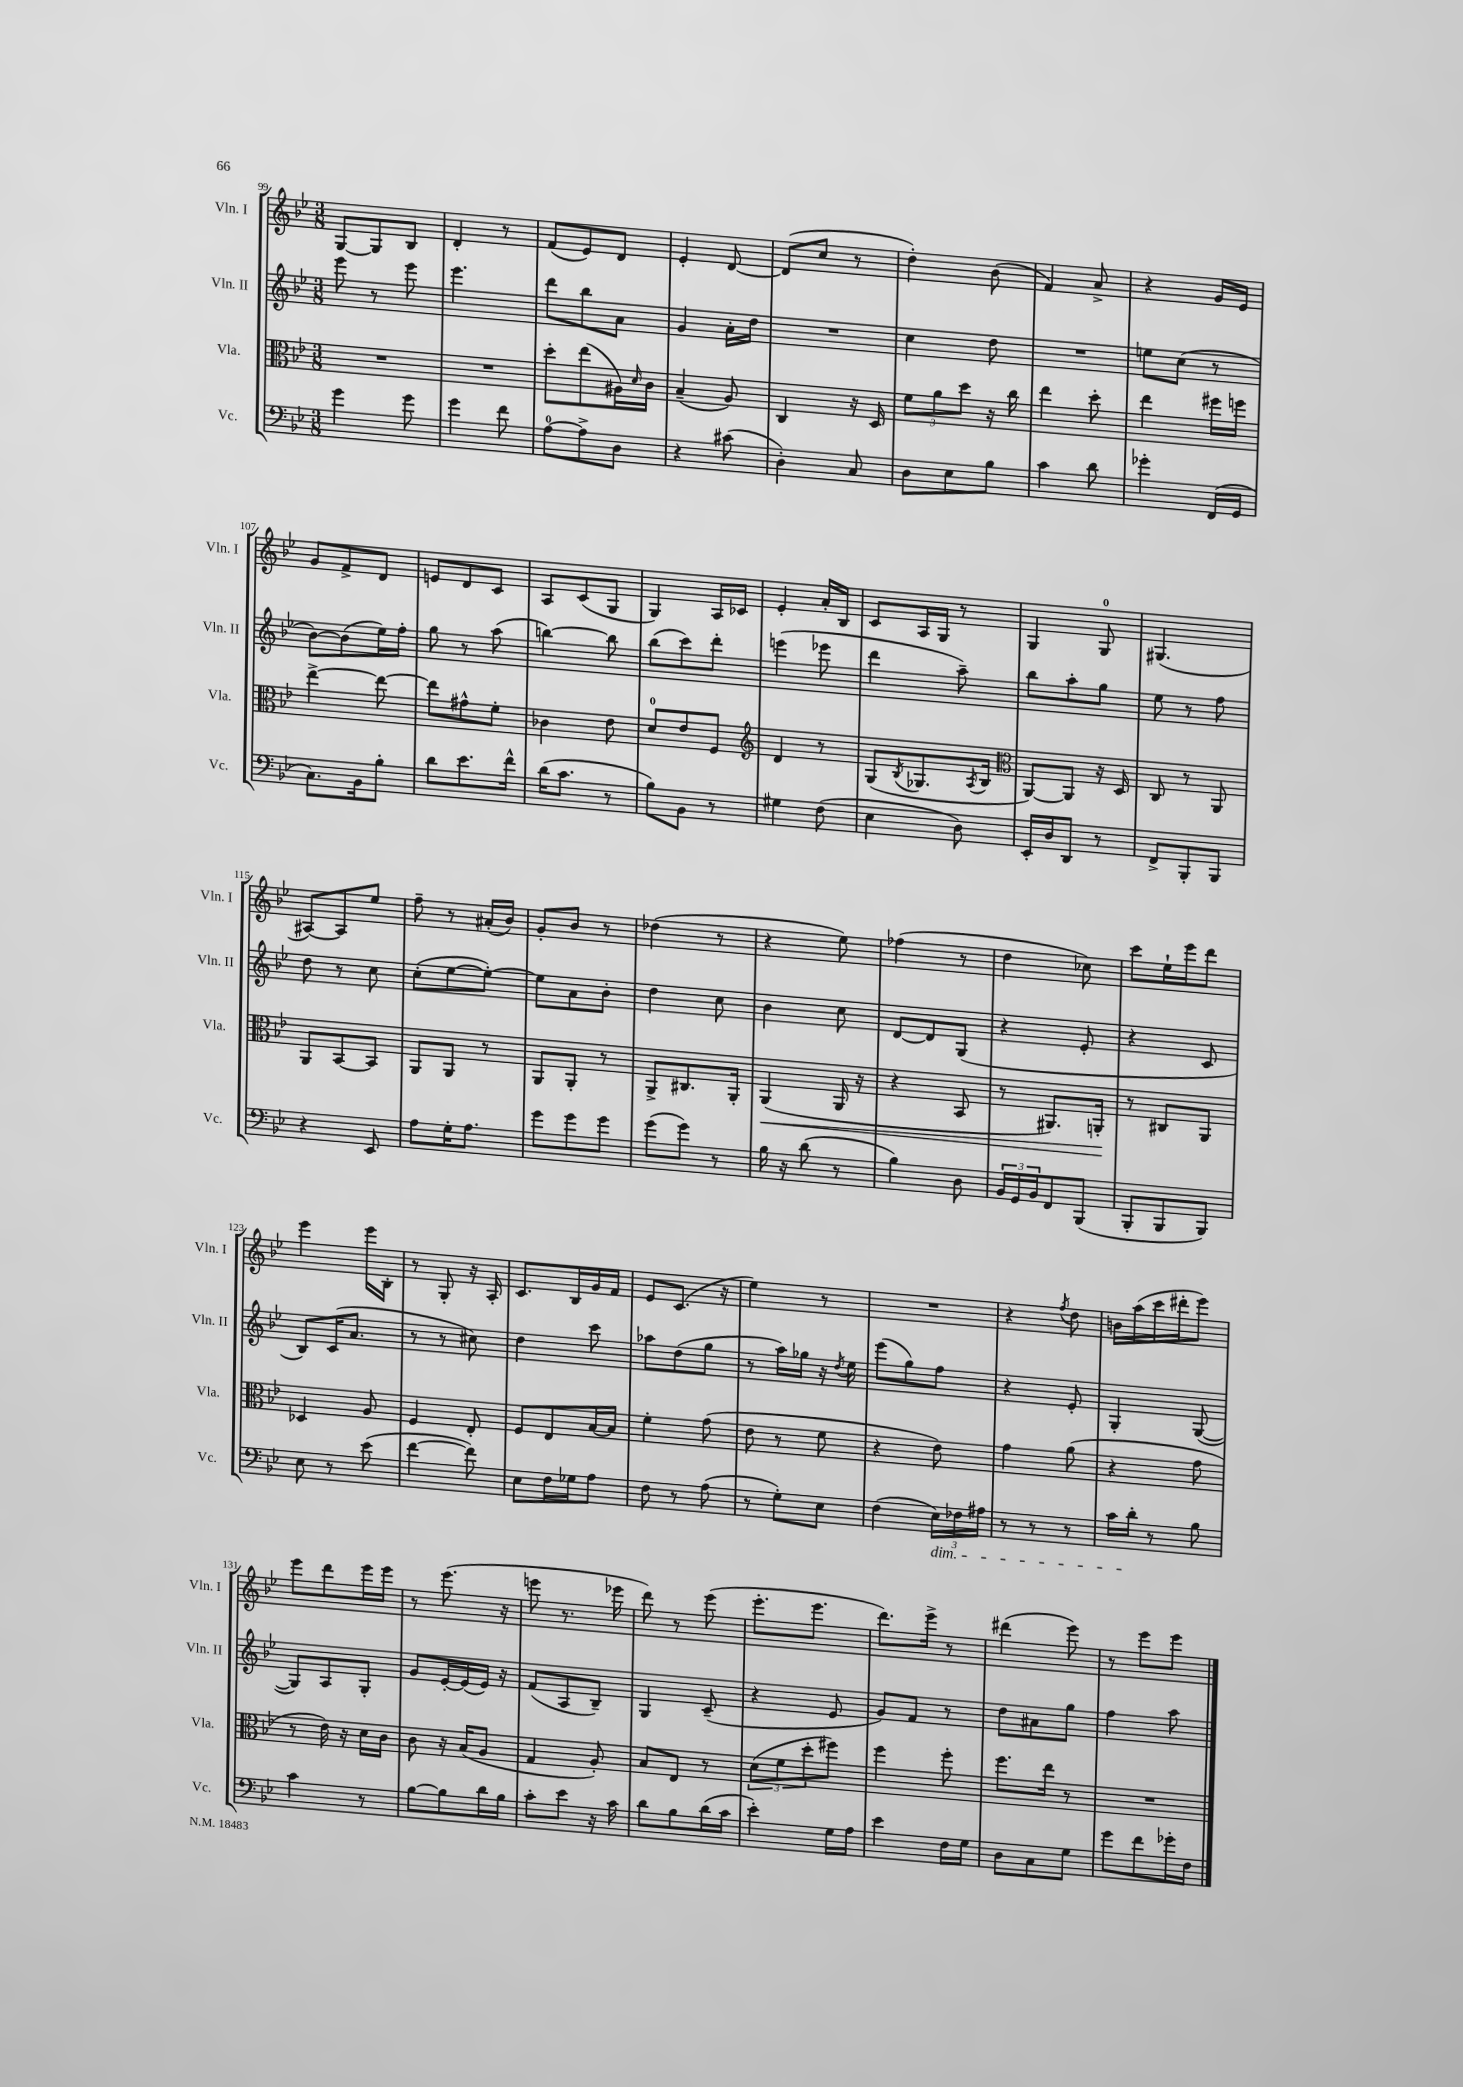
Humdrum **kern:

**kern	**kern	**dynam	**kern	**kern
*part4	*part3	*part3	*part2	*part1
*staff4	*staff3	*staff3	*staff2	*staff1
*I"Vc.	*I"Vla.	*	*I"Vln. II	*I"Vln. I
*I'Vc.	*I'Vla.	*	*I'Vln. II	*I'Vln. I
*clefF4	*clefC3	*	*clefG2	*clefG2
*k[b-e-]	*k[b-e-]	*	*k[b-e-]	*k[b-e-]
*M3/8	*M3/8	*	*M3/8	*M3/8
=99	=99	=99	=99	=99
4g\	4.r	.	8eee-\	[8G/L
.	.	.	8r	8G/]
8g\	.	.	8eee-\	8B-/J
=100	=100	=100	=100	=100
4g\	4.r	.	4.eee-\	4d'/
8f\	.	.	.	8r
=101	=101	=101	=101	=101
[8A\L	8dd'\L	.	8ddd\L	(8f/L
8A^\]	(8ee-\	.	8bb-\	8e-/)
8D\J	16A#X\L)	.	8a\J	8d/J
.	16qqd/	.	.	.
.	16c\JJ	.	.	.
=102	=102	=102	=102	=102
4r	(4B-~/	.	4g/	4e-'/
(8c#X\	8A/)	.	16a'\LL	[8d/
.	.	.	16dd\JJ	.
=103	=103	=103	=103	=103
4D'\)	4C/	.	4.r	(8d/L]
.	.	.	.	8cc/J
8C/	16r	.	.	8r
.	16D/	.	.	.
=104	=104	=104	=104	=104
8D\L	12f\L	.	4cc\	4dd'\)
.	12a\	.	.	.
8E-\	.	.	.	.
.	12dd\J	.	.	.
8B-\J	16r	.	8dd\	(8b-\
.	16cc\	.	.	.
=105	=105	=105	=105	=105
4c\	4ee-\	.	4.r	4f/)
8d\	8dd'\	.	.	8a^/
=106	=106	=106	=106	=106
4g-X'\	4ee-\	.	8een\L	4r
.	.	.	(8cc\J	.
(16FF/LL	16ff#X\LL	.	8r	16g/LL
16GG/JJ	16ffn\JJ	.	.	16e-/JJ
!!LO:LB:g=z
=107	=107	=107	=107	=107
8.C\L)	[4ee-^\	.	[8b-\L)	8g/L
.	.	.	(8b-\]	8f^/
16BB-\k	.	.	.	.
8B-'\J	8ee-\_	.	16ee-\L)	8d/J
.	.	.	16ff'\JJ	.
=108	=108	=108	=108	=108
8d\L	8ee-\L]	.	8gg\	8en/L
8.e-\	8g#X^^\	.	8r	8d/
.	8f'\J	.	(8aa\	8c/J
16f^^\Jk	.	.	.	.
=109	=109	=109	=109	=109
(16d\KL	4c-X\	.	[4bbn\)	8A/L
8.c\J	.	.	.	.
.	.	.	.	(8c/
8r	8e-\	.	8bb\]	8G/J
=110	=110	=110	=110	=110
8B-\L)	8d/L	.	(8bb-\L	4G/)
8BB-\J	8e-/	.	8ccc\)	.
8r	8F/J	.	8ddd'\J	16A/LL
.	.	.	.	16c-X/JJ
=111	=111	=111	=111	=111
*	*clefG2	*	*	*
4G#X\	4d/	.	(4eeen\	4e-'/
(8F\	8r	.	8eee-X\	16a'/LL
.	.	.	.	16B-/JJ
=112	=112	=112	=112	=112
4E-\	(8G/L	.	4ddd\	8c/L
.	8qB-/	.	.	.
.	8.G-X/	.	.	16A/L
.	.	.	.	16G/JJ
8D\)	.	.	8aa~\)	8r
.	8qA/	.	.	.
.	16B-/Jk	.	.	.
=113	=113	=113	=113	=113
*	*clefC3	*	*	*
16EE-'/LL	[8AA/L)	.	8bb-\L	4G/
16D/J	.	.	.	.
8DD/J	8AA/J]	.	8aa'\	.
8r	16r	.	8gg\J	8G/
.	16D/	.	.	.
=114	=114	=114	=114	=114
8FF^/L	8C/	.	8ee-\	(4.G#X/
8BBB-'/	8r	.	8r	.
8BBB-/J	8AA/	.	8ff\	.
!!LO:LB:g=z
=115	=115	=115	=115	=115
4r	8AA/L	.	8dd\	[8A#X/L)
.	[8BB-/	.	8r	8A#/]
8EE-/	8BB-/J]	.	8cc\	8ee-/J
=116	=116	=116	=116	=116
8A\L	8AA/L	.	(8cc'\L	8ff~\
16G'\K	8AA/J	.	[8ee-\	8r
8.A\J	.	.	.	.
.	8r	.	8ee-'\J_)	(16a#X'/LL
.	.	.	.	16b-/JJ)
=117	=117	=117	=117	=117
8g\L	8AA/L	.	8ee-\L]	8g'/L
8g\	8AA'/J	.	8a\	8b-/J
8g\J	8r	.	8b-'\J	8r
=118	=118	=118	=118	=118
(8g\L	8AA^/L	.	4dd\	(4dd-X\
8g\J)	8.C#X/	.	.	.
8r	.	.	8cc\	8r
.	16AA'/Jk	.	.	.
=119	=119	=119	=119	=119
!	!	!LO:HP:b	!	!
16B-\	(4AA/	<	4b-\	4r
16r	.	.	.	.
(8d\	.	.	.	.
8r	16AA/	.	8cc\	8ee-\)
.	16r	.	.	.
=120	=120	=120	=120	=120
4B-\)	4r	.	[8d/L	(4ff-X\
.	.	.	8d/]	.
8D\	8BB-/	.	(8G/J	8r
=121	=121	=121	=121	=121
24BB-/LL	8r	.	4r	4dd\
24GG/	.	.	.	.
24BB-/J	.	.	.	.
8FF/	8.AA#X/L)	.	.	.
(8BBB-/J	.	.	8e-'/	8cc-X\)
.	16AAn'/Jk	.	.	.
.	.	[	.	.
=122	=122	=122	=122	=122
8BBB-'/L	8r	.	4r	8ccc\L
8BBB-/	8C#X/L	.	.	16ee-`\L
.	.	.	.	16eee-\J
8BBB-/J)	8AA/J	.	8c/	8ddd\J
!!LO:LB:g=z
=123	=123	=123	=123	=123
8E-\	4D-X/	.	8B-/L)	4eee-\
8r	.	.	(16c/K	.
.	.	.	8.a/J	.
(8e-\	8A/	.	.	16eee-\LL
.	.	.	.	16B-'\JJ
=124	=124	=124	=124	=124
[4f\	4F/	.	8r	8r
.	.	.	8r	8G'/
8f\])	8E-'/	.	8cc#X\)	16r
.	.	.	.	16A'/
=125	=125	=125	=125	=125
8E-\L	8F/L	.	4dd\	8.c/L
16F\L	8E-/	.	.	.
16G-X\J	.	.	.	16B-/L
8A\J	[16B-/L	.	8ccc\	16g/
.	16B-/JJ]	.	.	16f/JJ
=126	=126	=126	=126	=126
8F\	4f'\	.	8aa-X\L	8e-/L
8r	.	.	(8dd\	(8.c/J
(8A\	(8g\	.	8gg\J	.
.	.	.	.	16r
=127	=127	=127	=127	=127
8r	8e-\	.	8r	4ee-\)
8G'\L)	8r	.	16aa\LL)	.
.	.	.	16gg-X\JJ	.
8E-\J	8f\	.	16r	8r
.	.	.	8qdd/	.
.	.	.	16ee-\	.
=128	=128	=128	=128	=128
(4F\	4r	.	(8eee-\L	4.r
.	.	.	8gg\)	.
!LO:TX:b:i:t=dim.	!	!	!	!
24E-\LL)	8e-\)	.	8ff\J	.
24F-X\	.	.	.	.
24A#X\JJ	.	.	.	.
=129	=129	=129	=129	=129
8r	4g\	.	4r	4r
8r	.	.	.	.
.	.	.	.	8qff/
8r	(8a\	.	8e-'/	8dd\
=130	=130	=130	=130	=130
16c\LL	4r	.	4G'/	16bn\LL
16d'\JJ	.	.	.	(16aa\
8r	.	.	.	16ccc\
.	.	.	.	16ddd#X'\J
8B-\	8g\	.	([8G/	8eee-\J)
!!LO:LB:g=z
=131	=131	=131	=131	=131
4c\	8r	.	8G/L])	8eee-\L
.	16e-\)	.	8A/	8ddd\
.	16r	.	.	.
8r	16d\LL	.	8G'/J	16eee-\L
.	16c\JJ	.	.	16eee-\JJ
=132	=132	=132	=132	=132
[8B-\L	8c\	.	8g/L	8r
8B-\]	16r	.	[16e-'/L	(8.eee-\
.	(16B-/KL	.	(16e-/]	.
16d\L	8A/J	.	16e-/JJ)	.
16B-\JJ	.	.	16r	16r
=133	=133	=133	=133	=133
8c'\L	4G/	.	(8f/L	8eeen\
8e-\J	.	.	8A/	8.r
16r	8A'/)	.	8B-~/J)	.
16c\	.	.	.	16eee-X\
=134	=134	=134	=134	=134
8d\L	8B-/L	.	4G/	8ddd\)
8B-\	8E-/J	.	.	8r
(16d\L	8r	.	(8c~/	(8eee-\
16c\JJ	.	.	.	.
=135	=135	=135	=135	=135
4e-'\)	(12d\L	.	4r	8.eee-'\L
.	12f\	.	.	.
.	12dd'\	.	.	.
.	.	.	.	8.eee-\J
16G\LL	8ff#X\J)	.	8e-/	.
16A\JJ	.	.	.	.
=136	=136	=136	=136	=136
4e-\	4ff\	.	8g/L)	8.ddd\L)
.	.	.	8f/J	.
.	.	.	.	16eee-^\Jk
16F\LL	8ff'\	.	8r	8r
16G\JJ	.	.	.	.
=137	=137	=137	=137	=137
8D\L	8.ff\L	.	8dd\L	(4ddd#X\
8C\	.	.	8a#X\	.
.	16ee-\Jk	.	.	.
8G\J	8r	.	8gg\J	8eee-\)
=138	=138	=138	=138	=138
8g\L	4.r	.	4ff\	8r
8f\	.	.	.	8eee-\L
16g-X'\L	.	.	8aa\	8eee-\J
16F\JJ	.	.	.	.
==	==	==	==	==
*-	*-	*-	*-	*-
